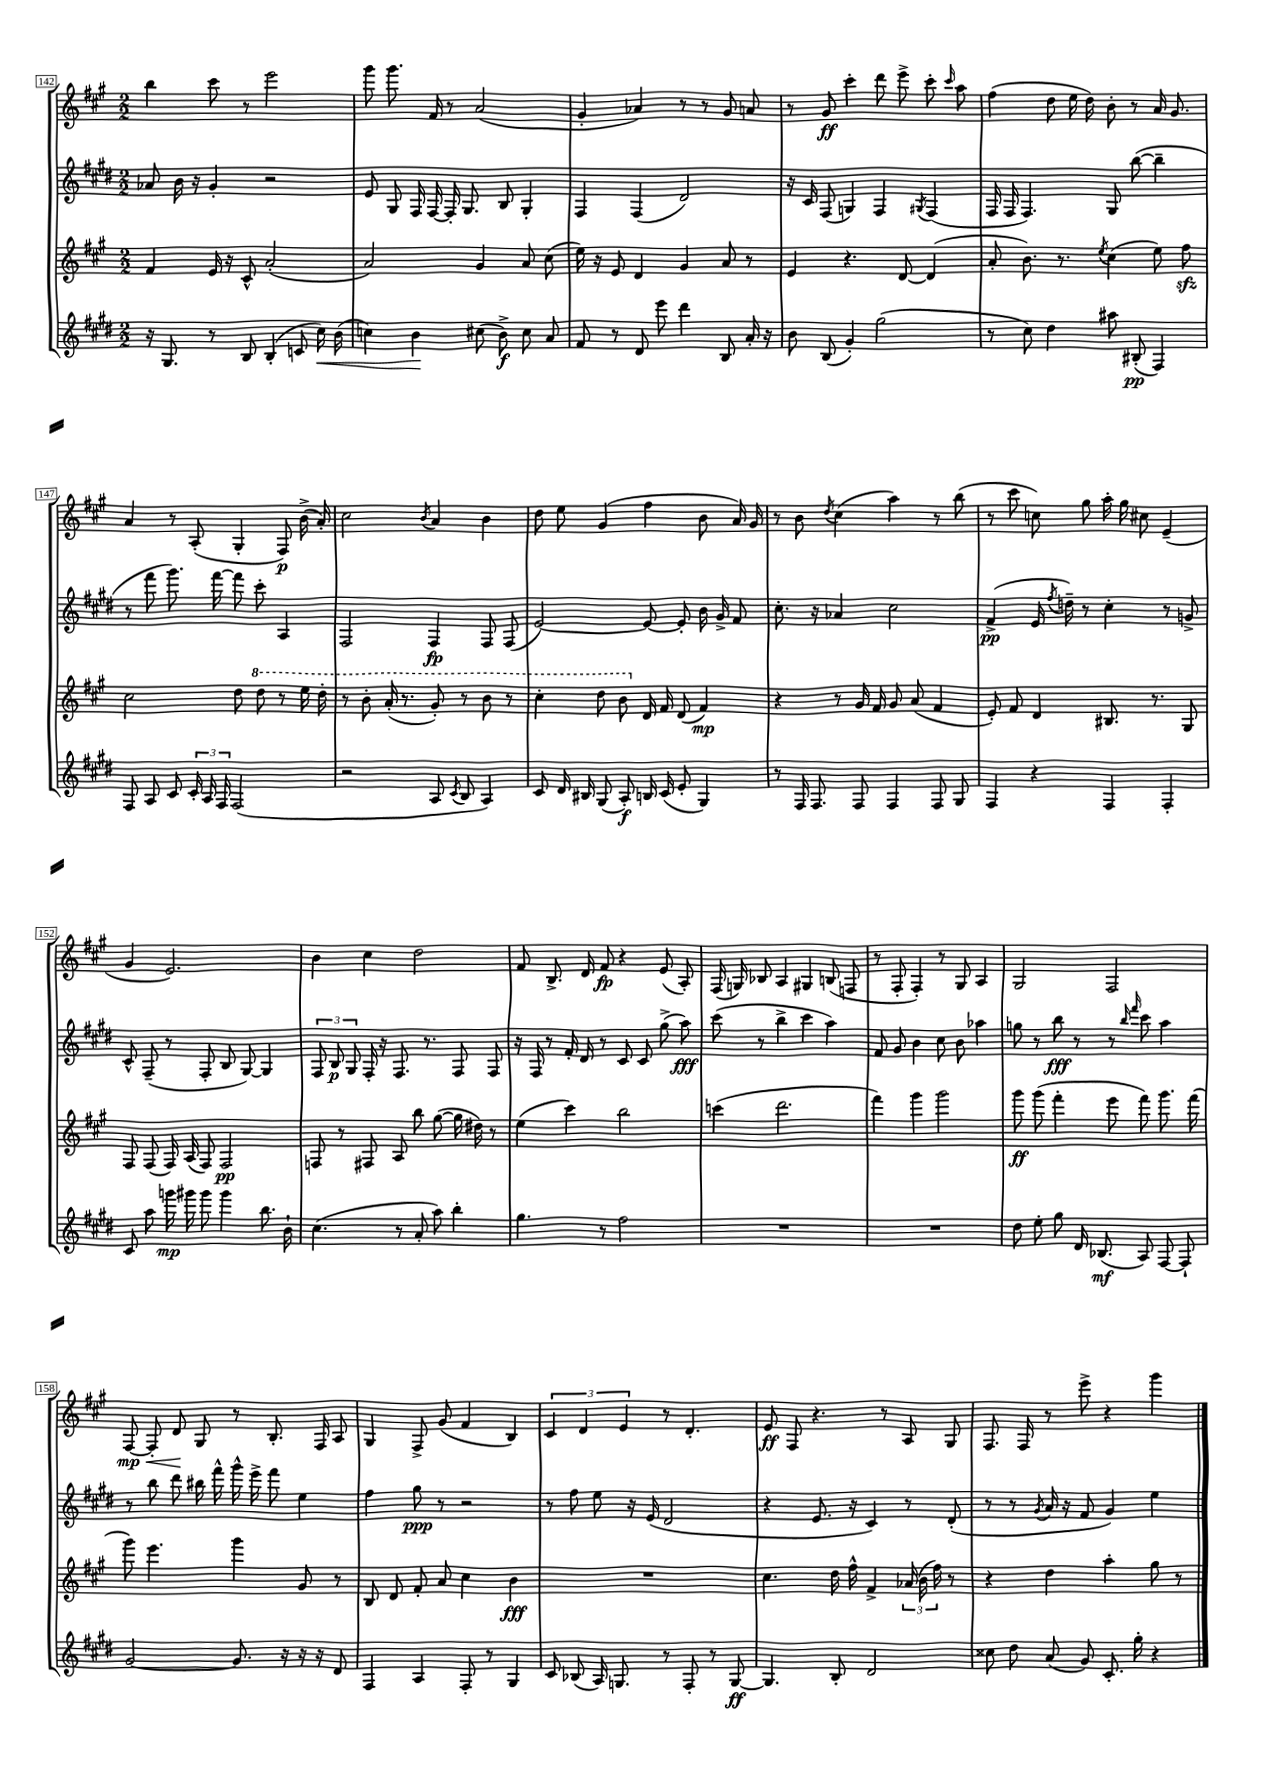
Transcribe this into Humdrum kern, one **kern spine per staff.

**kern	**dynam	**kern	**dynam	**kern	**dynam	**kern	**dynam
*part4	*part4	*part3	*part3	*part2	*part2	*part1	*part1
*staff4	*staff4	*staff3	*staff3	*staff2	*staff2	*staff1	*staff1
*clefG2	*	*clefG2	*	*clefG2	*	*clefG2	*
*k[f#c#g#d#]	*	*k[f#c#g#]	*	*k[f#c#g#d#]	*	*k[f#c#g#]	*
*M2/2	*	*M2/2	*	*M2/2	*	*M2/2	*
=142	=142	=142	=142	=142	=142	=142	=142
16r	.	4f#/	.	8a-X/	.	4bb\	.
8.G#/	.	.	.	.	.	.	.
.	.	.	.	16b\	.	.	.
.	.	.	.	16r	.	.	.
8r	.	16e/	.	4g#'/	.	8ccc#\	.
.	.	16r	.	.	.	.	.
8B/	.	8c#^^/	.	.	.	8r	.
(4B'/	.	(2a'/	.	2r	.	2eee\	.
8cn/	.	.	.	.	.	.	.
!	!LO:HP:b	!	!	!	!	!	!
16cc#\)	<	.	.	.	.	.	.
(16b\	.	.	.	.	.	.	.
=143	=143	=143	=143	=143	=143	=143	=143
4ccn\)	.	2a/)	.	8e/	.	8ggg#\	.
.	.	.	.	8G#/	.	8.ggg#\	.
4b\	.	.	.	16F#/	.	.	.
.	.	.	.	[16F#/	.	16f#/	.
.	.	.	.	16F#'/]	.	8r	.
.	.	.	.	8.G#/	.	.	.
(8cc#X\	[	4g#/	.	.	.	(2a/	.
8b^\)	f	.	.	8B/	.	.	.
8cc#\	.	8a/	.	4G#'/	.	.	.
8a/	.	(8cc#\	.	.	.	.	.
=144	=144	=144	=144	=144	=144	=144	=144
8f#/	.	16ee\)	.	4F#/	.	4g#'/	.
.	.	16r	.	.	.	.	.
8r	.	8e/	.	.	.	.	.
8d#/	.	4d/	.	(4F#/	.	4a-X/)	.
8eee\	.	.	.	.	.	.	.
4ddd#\	.	4g#/	.	2d#/)	.	8r	.
.	.	.	.	.	.	8r	.
8B/	.	8a/	.	.	.	8g#/	.
16a'/	.	8r	.	.	.	8an/	.
16r	.	.	.	.	.	.	.
=145	=145	=145	=145	=145	=145	=145	=145
8b\	.	4e/	.	16r	.	8r	.
.	.	.	.	16c#/	.	.	.
(8B/	.	.	.	(8F#/	.	8g#/	ff
4g#'/)	.	4.r	.	4Gn/)	.	4ccc#'\	.
(2gg#\	.	.	.	4F#/	.	8ddd\	.
.	.	[8d/	.	.	.	8eee^\	.
.	.	.	.	8qG#X/	.	.	.
.	.	(4d/]	.	(4F#/	.	8ccc#'\	.
.	.	.	.	.	.	16qqccc#/	.
.	.	.	.	.	.	8aa\	.
=146	=146	=146	=146	=146	=146	=146	=146
8r	.	8a'/	.	16F#/	.	(4ff#\	.
.	.	.	.	16F#/	.	.	.
8cc#\)	.	8.b\)	.	4.F#/)	.	.	.
4dd#\	.	.	.	.	.	8dd\	.
.	.	8.r	.	.	.	.	.
.	.	.	.	.	.	16ee\	.
.	.	.	.	.	.	16dd\)	.
.	.	8qee/	.	.	.	.	.
8aa#X\	.	(4cc#\	.	8G#/	.	8b'\	.
(8B#X'/	pp	.	.	([8bb\	.	8r	.
4F#/)	.	8ee\)	.	4bb~\]	.	16a/	.
.	.	.	.	.	.	8.g#/	.
.	.	8ff#zz\	.	.	.	.	.
!!LO:LB:g=z
=147	=147	=147	=147	=147	=147	=147	=147
8F#/	.	2cc#\	.	8r	.	4a/	.
8A/	.	.	.	8fff#\	.	.	.
8c#/	.	.	.	8.ggg#\)	.	8r	.
24c#'/	.	.	.	.	.	(8A'/	.
24A/	.	.	.	.	.	.	.
.	.	.	.	[16fff#\	.	.	.
24F#/	.	.	.	.	.	.	.
(2F#/	.	8dd\	.	8fff#\]	.	4G#'/	.
*	*	*8va	*	*	*	*	*
.	.	8ddd\	.	8ccc#'\	.	.	.
.	.	8r	.	4A/	.	8F#/)	p
.	.	16eee\	.	.	.	(16b^\	.
.	.	16ddd'\	.	.	.	16a'/)	.
=148	=148	=148	=148	=148	=148	=148	=148
2r	.	8r	.	2F#/	.	2cc#\	.
.	.	8bb'\	.	.	.	.	.
.	.	(16aa'/	.	.	.	.	.
.	.	8.r	.	.	.	.	.
.	.	.	.	.	.	8qb/	.
8A/	.	8gg#'/)	.	4F#/	fp	4a/	.
8qc#/	.	.	.	.	.	.	.
8B/	.	8r	.	.	.	.	.
4A/)	.	8bb\	.	8F#/	.	4b\	.
.	.	8r	.	(8F#/	.	.	.
=149	=149	=149	=149	=149	=149	=149	=149
8c#/	.	4ccc#'\	.	[2e/)	.	8dd\	.
16d#/	.	.	.	.	.	8ee\	.
16B#X/	.	.	.	.	.	.	.
(8G#/	.	8ddd\	.	.	.	(4g#/	.
8A'/)	f	8bb\	.	.	.	.	.
*	*	*X8va	*	*	*	*	*
16Bn/	.	16d/	.	8e/_	.	4ff#\	.
(16c#/	.	16f#/	.	.	.	.	.
8e'/	.	(8d/	.	8e'/]	.	.	.
4G#/)	.	4f#/)	mp	16b\	.	8b\	.
.	.	.	.	16g#^/	.	.	.
.	.	.	.	8f#/	.	16a/)	.
.	.	.	.	.	.	16g#/	.
=150	=150	=150	=150	=150	=150	=150	=150
8r	.	4r	.	8.cc#'\	.	8r	.
16F#/	.	.	.	.	.	8b\	.
8.F#/	.	.	.	16r	.	.	.
.	.	.	.	.	.	8qdd/	.
.	.	8r	.	4a-X/	.	(4cc#\	.
8F#/	.	16g#/	.	.	.	.	.
.	.	16f#/	.	.	.	.	.
4F#/	.	8g#/	.	2cc#\	.	4aa\)	.
.	.	(8a/	.	.	.	.	.
8F#/	.	4f#/	.	.	.	8r	.
8G#/	.	.	.	.	.	(8bb\	.
=151	=151	=151	=151	=151	=151	=151	=151
4F#/	.	8e'/)	.	(4f#^/	pp	8r	.
.	.	8f#/	.	.	.	8ccc#\	.
4r	.	4d/	.	16e/	.	8ccn\)	.
.	.	.	.	8qff#/	.	.	.
.	.	.	.	16ddn~\)	.	.	.
.	.	.	.	8r	.	8gg#\	.
4F#/	.	8.B#X/	.	4cc#'\	.	16aa'\	.
.	.	.	.	.	.	16gg#\	.
.	.	.	.	.	.	8cc#X\	.
.	.	8.r	.	.	.	.	.
4F#'/	.	.	.	8r	.	(4e~/	.
.	.	8G#/	.	8gn^/	.	.	.
!!LO:LB:g=z
=152	=152	=152	=152	=152	=152	=152	=152
8c#/	.	8F#/	.	8c#^^/	.	4g#/	.
8aa\	.	(8F#/	.	(8F#~/	.	.	.
16gggn\	mp	16F#/)	.	8r	.	2.e/)	.
16ggg#X\	.	(16A/	.	.	.	.	.
8ggg#\	.	8F#/)	.	8F#'/	.	.	.
4ggg#\	.	2F#/	pp	8B/	.	.	.
.	.	.	.	[8G#/)	.	.	.
8.bb\	.	.	.	4G#/]	.	.	.
16b`\	.	.	.	.	.	.	.
=153	=153	=153	=153	=153	=153	=153	=153
(4.cc#\	.	8Fn/	.	12F#/	.	4b\	.
.	.	.	.	12B/	p	.	.
.	.	8r	.	.	.	.	.
.	.	.	.	12G#/	.	.	.
.	.	8F#X/	.	16F#'/	.	4cc#\	.
.	.	.	.	16r	.	.	.
8r	.	8A/	.	8.F#/	.	.	.
8a'/	.	8bb\	.	.	.	2dd\	.
.	.	.	.	8.r	.	.	.
8aa\)	.	([8gg#\	.	.	.	.	.
4bb'\	.	16gg#\]	.	8F#/	.	.	.
.	.	16dd#X\)	.	.	.	.	.
.	.	8r	.	8F#/	.	.	.
=154	=154	=154	=154	=154	=154	=154	=154
4.gg#\	.	(4ee\	.	16r	.	8f#/	.
.	.	.	.	16F#/	.	.	.
.	.	.	.	8r	.	8.B^/	.
.	.	4ccc#\)	.	16f#'/	.	.	.
.	.	.	.	16d#/	.	16d/	.
8r	.	.	.	8r	.	8f#/	fp
2ff#\	.	2bb\	.	8c#/	.	4r	.
.	.	.	.	8c#/	.	.	.
.	.	.	.	(8gg#^\	.	(8e/	.
.	.	.	.	8aa\)	fff	8A'/)	.
=155	=155	=155	=155	=155	=155	=155	=155
1r	.	(4cccn\	.	(8ccc#\	.	(16F#/	.
.	.	.	.	.	.	16Gn/)	.
.	.	.	.	8r	.	8B-X/	.
.	.	2.ddd\	.	4bb^\	.	4A/	.
.	.	.	.	4ccc#\	.	4G#X/	.
.	.	.	.	4aa\)	.	(8Bn/	.
.	.	.	.	.	.	8Fn/	.
=156	=156	=156	=156	=156	=156	=156	=156
1r	.	4fff#\)	.	8f#/	.	8r	.
.	.	.	.	8g#/	.	8F#'/	.
.	.	4ggg#\	.	4b\	.	4F#'/)	.
.	.	2ggg#\	.	8cc#\	.	8r	.
.	.	.	.	8b\	.	8G#/	.
.	.	.	.	4aa-X\	.	4A/	.
=157	=157	=157	=157	=157	=157	=157	=157
8dd#\	.	8ggg#\	ff	8ggn\	.	2G#/	.
8ee'\	.	(8ggg#\	.	8r	.	.	.
8gg#\	.	4fff#'\	.	8bb\	fff	.	.
16d#/	.	.	.	8r	.	.	.
(8.B-X/	mf	.	.	.	.	.	.
.	.	8eee\	.	8r	.	2F#/	.
.	.	.	.	16qqbb/	.	.	.
.	.	.	.	16qqfff#/	.	.	.
8A/)	.	8fff#\)	.	8ccc#\	.	.	.
[8F#/	.	8.ggg#\	.	4aa\	.	.	.
8F#`/]	.	.	.	.	.	.	.
.	.	(16fff#\	.	.	.	.	.
!!LO:LB:g=z
=158	=158	=158	=158	=158	=158	=158	=158
!	!	!	!	!	!	!	!LO:HP:b
[2g#/	.	8ggg#\)	.	8r	.	[8F#/	< mp
.	.	4.eee\	.	8bb\	.	8F#'/]	.
.	.	.	.	8ddd#\	.	8d/	.
.	.	.	.	16bb#X\	.	8G#/	[
.	.	.	.	16fff#^^\	.	.	.
8.g#/]	.	4ggg#\	.	16ggg#^^\	.	8r	.
.	.	.	.	16eee^\	.	.	.
.	.	.	.	8fff#\	.	8.B'/	.
16r	.	.	.	.	.	.	.
16r	.	8g#/	.	4ee\	.	.	.
16r	.	.	.	.	.	16F#/	.
8d#/	.	8r	.	.	.	8A/	.
=159	=159	=159	=159	=159	=159	=159	=159
4F#/	.	8B/	.	4ff#\	.	4G#/	.
.	.	8d/	.	.	.	.	.
4A/	.	8f#'/	.	8gg#\	ppp	8F#^/	.
.	.	8a/	.	8r	.	(8g#/	.
8F#'/	.	4cc#\	.	2r	.	4f#/	.
8r	.	.	.	.	.	.	.
4G#/	.	4b\	fff	.	.	4B/)	.
=160	=160	=160	=160	=160	=160	=160	=160
8c#/	.	1r	.	8r	.	6c#/	.
(8B-X/	.	.	.	8ff#\	.	.	.
.	.	.	.	.	.	6d/	.
16A/)	.	.	.	8ee\	.	.	.
8.Gn/	.	.	.	.	.	.	.
.	.	.	.	.	.	6e/	.
.	.	.	.	16r	.	.	.
.	.	.	.	(16e/	.	.	.
8r	.	.	.	2d#/	.	8r	.
8F#'/	.	.	.	.	.	4.d'/	.
8r	.	.	.	.	.	.	.
[8G/	ff	.	.	.	.	.	.
=161	=161	=161	=161	=161	=161	=161	=161
4.G/]	.	4.cc#\	.	4r	.	8e/	ff
.	.	.	.	.	.	8F#/	.
.	.	.	.	8.e/	.	4.r	.
8B'/	.	16dd\	.	.	.	.	.
.	.	16ff#^^\	.	16r	.	.	.
2d#/	.	4f#^/	.	4c#/)	.	.	.
.	.	.	.	.	.	8r	.
.	.	(24a-X/	.	8r	.	8A/	.
.	.	24b\	.	.	.	.	.
.	.	24ff#\)	.	.	.	.	.
.	.	8r	.	(8d#'/	.	8G#/	.
=162	=162	=162	=162	=162	=162	=162	=162
8cc##X\	.	4r	.	8r	.	8.F#/	.
8dd#\	.	.	.	8r	.	.	.
.	.	.	.	.	.	16F#/	.
.	.	.	.	8qg#/	.	.	.
(8a/	.	4dd\	.	16a/	.	8r	.
.	.	.	.	16r	.	.	.
8g#/)	.	.	.	8f#/	.	8eee^\	.
8.c#'/	.	4aa'\	.	4g#/)	.	4r	.
16gg#'\	.	.	.	.	.	.	.
4r	.	8gg#\	.	4ee\	.	4ggg#\	.
.	.	8r	.	.	.	.	.
==	==	==	==	==	==	==	==
*-	*-	*-	*-	*-	*-	*-	*-
